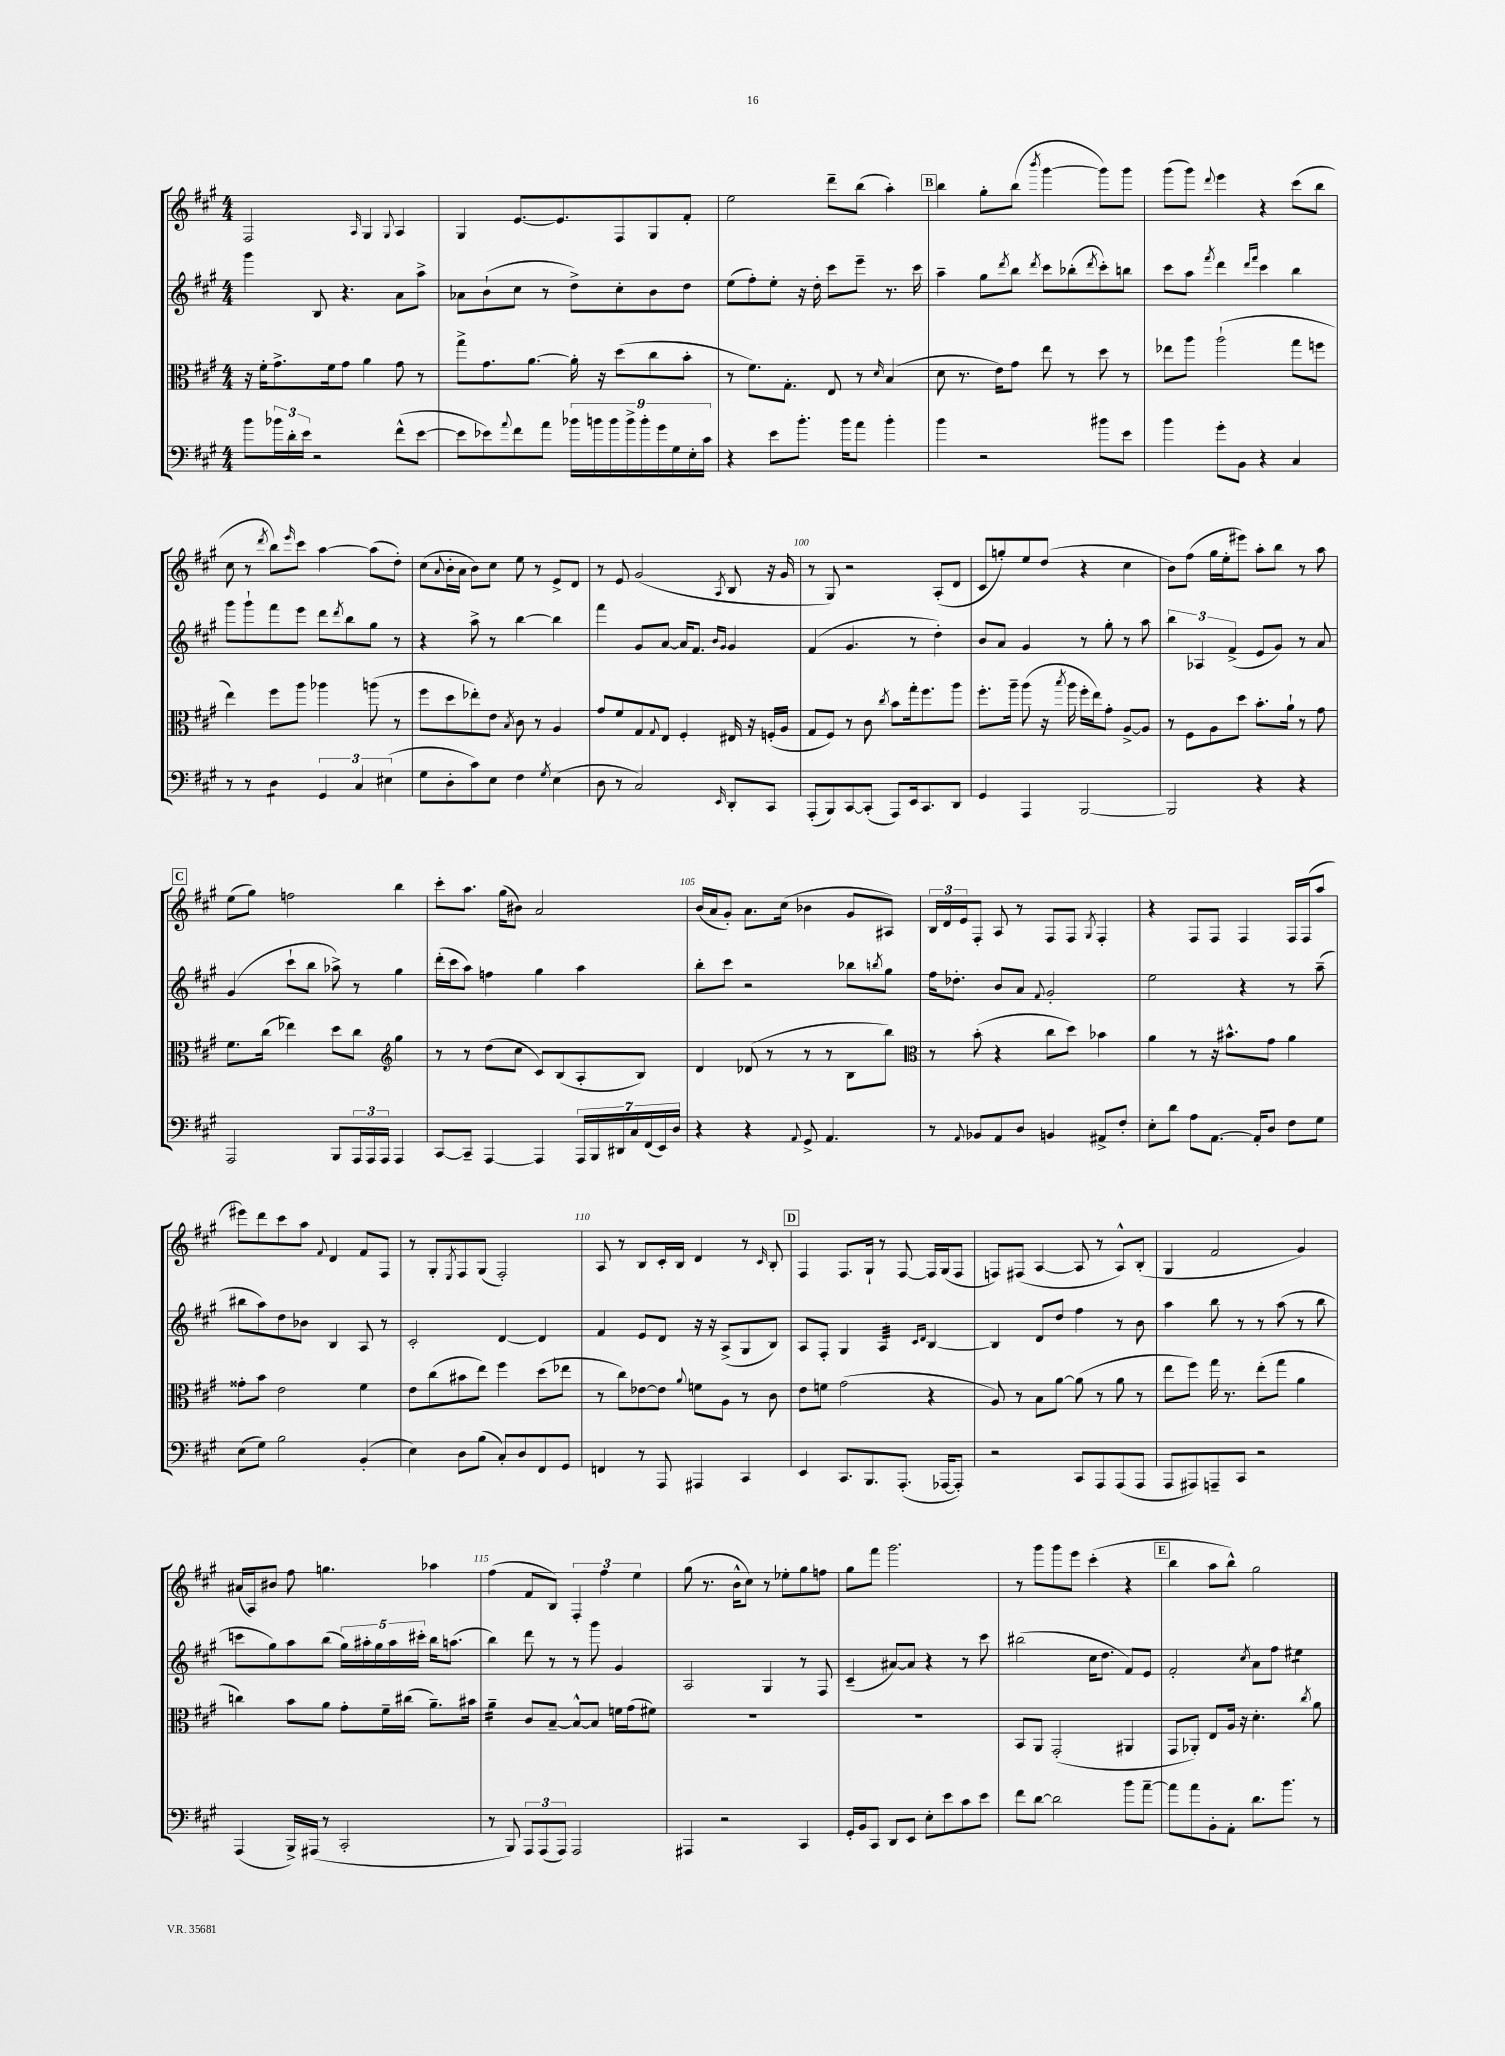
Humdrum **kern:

**kern	**kern	**kern	**kern
*staff4	*staff3	*staff2	*staff1
*clefF4	*clefC3	*clefG2	*clefG2
*k[f#c#g#]	*k[f#c#g#]	*k[f#c#g#]	*k[f#c#g#]
*M4/4	*M4/4	*M4/4	*M4/4
8b\L	16r	4ggg#\	2F#/
.	16f#'\LK	.	.
24b-\L	8.g#^\	.	.
24d'\	.	.	.
24e\JJ	.	.	.
2r	.	8B/	.
.	16f#\k	.	.
.	8g#\J	4.r	.
.	.	.	16qqA/
.	4a\	.	4G#/
.	.	.	8qqG#/
(8f#^^\L	8g#\	8a\L	4A/
[8e\J	8r	8aa^\J	.
=	=	=	=
8e\]L	8gg#^\L	8a-\L	4G#/
8e-\)	8.g#\	(8b`\	.
8qqa/	.	.	.
8f#\	.	8cc#\J	[8.e/L
.	[8.a\J	.	.
8a\J	.	8r	.
.	.	.	8.e/]
18b-\LL	16a'\]	8dd^\L)	.
18b\	.	.	.
.	16r	.	.
18b\	.	.	.
.	(8dd\L	8cc#'\	8F#/
18b^\	.	.	.
18b'\	.	.	.
.	8cc#\	8b\	8G#/
18g#\	.	.	.
18G#\	.	.	.
.	8b'\J	8dd\J	8f#'/J
18E'\	.	.	.
18c#\JJ	.	.	.
=	=	=	=
4r	8r	(8ee\L	2ee\
.	8.f#\L)	8ff#'\)	.
8e\L	.	8ee'\J	.
.	8.G#'\J	.	.
8.b'\J	.	16r	.
.	.	16dd'\	.
.	8E/	8ccc#\L	8ddd~\L
16b\LK	.	.	.
8a\J	8r	8eee~\J	(8bb\J
.	16qqd/	.	.
4b'\	(4B/	8.r	4aa'\)
.	.	16ccc#\	.
=	=	=	=
4b\	8d\	4aa~\	4bb\
.	8.r	.	.
2r	.	8gg#\L	8gg#'\L
.	16e\LK)	.	.
.	.	8qddd/	.
.	8g#\J	8bb\J	(8bb\J
.	.	8qddd/	8qbbb/
.	8ee\	8ccc#\L	[4ggg#\
.	8r	(8bb-'\	.
.	.	8qddd/	.
8b#\L	8dd\	8ccc#'\)	8ggg#\]L)
8e\J	8r	8bb\J	8ggg#\J
=	=	=	=
4b\	8ee-\L	8ccc#\L	(8ggg#\L
.	8aa\J	8aa\J	8ggg#\J)
.	.	8qfff#/	8qqddd/
8g#'\L	(2aa`\	4ddd\	4eee\
8BB\J	.	.	.
.	.	16qqddd/LL	.
.	.	16qqfff#/JJ	.
4r	.	4ccc#\	4r
4C#/	8gg#\L	4bb\	(8ccc#\L
.	8ff\J	.	8bb\J
=	=	=	=
8r	4ee\)	8ggg#\L	8cc#\
8r	.	8ggg#`\	8r
.	.	.	8qddd/
4D\	8ff#\L	8fff#\	8bb\L)
.	.	.	16qqeee/
.	8aa\J	8eee\J	8ccc#\J
6GG#/	4aa-\	8ddd\L	[4aa\
.	.	8qddd/	.
.	.	8bb\	.
6C#/	.	.	.
.	(8aa\	8gg#\J	(8aa\]L
(6E#\	.	.	.
.	8r	8r	8dd'\J)
=	=	=	=
8G#\L	8ff#\L	4r	(8cc#\L
.	.	.	8qqa/
8D'\	8dd\	.	16b'\L
.	.	.	16a\JJ
8c#\)	8ee-'\)	8aa^\	8b\L)
8E\J	8e\J	8r	8cc#\J
.	8qB/	.	.
4F#\	8c#\	[4bb\	8ee\
.	8r	.	8r
8qG#/	.	.	.
(4E\	4A/	4bb\]	8e^/L
.	.	.	8d/J
=	=	=	=
8D\	8g#/L	4fff#\	8r
8r	8f#/	.	8e/
2C#/)	8G#/	8g#/L	(2g#/
.	8qqG#/	.	.
.	8E/J	[8a/J	.
.	4F#'/	16a/]LK	.
.	.	8.f#/J	.
.	.	16qqb/LL	.
16qqEE/	.	16qqg#/JJ	8qA/
8DD'/L	16E#/	4g#/	8B/
.	16r	.	.
8CC#/J	(16F'/LL	.	16r
.	16A/JJ	.	16g#/
=	=	=	=
(8AAA'/L	8G#/L	(4f#/	8r
8BBB/)	8F#/J)	.	8G#/)
[8CC#/	8r	4.g#/	2r
(8CC#'/]J	8c#\	.	.
.	8qcc#/	.	.
8AAA/L)	8b\L	.	.
16EE/k	16gg#'\k	8r	.
8.CC#/	8.ff#\	.	.
.	.	4dd'\)	(8A'/L
8DD/J	8aa\J	.	8d/J
=	=	=	=
4GG#/	8.ff#'\L	8b/L	8c#/L
.	.	8a/J	8gg'/)
.	16aa~\Jk	.	.
4AAA/	(8aa\	4g#/	8ee/
.	16r	.	(8dd/J
.	8qbb/	.	.
.	16aa\	.	.
[2BBB/	16ff#'\LL	8r	4r
.	16ee\J)	.	.
.	8g#'\J	8gg#'\	.
.	[8A^/L	8r	4cc#\
.	8A/]J	8aa\	.
=	=	=	=
2BBB/]	8r	6bb\	8b\L)
.	8F#\L	.	(8ff#\J
.	.	6A-/	.
.	8A\	.	16gg#\LL
.	.	.	16ee'\J
.	.	(6f#^/	.
.	8dd\J	.	8eee#\J)
4r	8.b'\L	8e/L	8aa'\L
.	.	8g#/J)	8bb\J
.	16a`\Jk	.	.
4r	8r	8r	8r
.	8g#\	8a/	8aa\
=	=	=	=
2AAA/	8.f#\L	(4g#/	(8ee\L
.	.	.	8gg#\J)
.	(16cc#\Jk	.	.
.	4ee-\)	8ccc#`\L	2ff\
.	.	8bb\J	.
8BBB/L	8dd\L	8aa-^\)	.
24AAA/L	8cc#\J	8r	.
24AAA/	.	.	.
24AAA/JJ	.	.	.
*	*clefG2	*	*
4AAA/	4gg#\	4gg#\	4bb\
=	=	=	=
[8CC#/L	8r	(16ddd'\LL	8ccc#'\L
.	.	16ccc#\J	.
8CC#~/]J	8r	8aa\J)	8.aa\J
[4AAA/	(8dd\L	4ff\	.
.	.	.	(16gg#\LK
.	8cc#\J	.	8b#\J)
4AAA/]	8c#/L)	4gg#\	2a/
.	(8B/	.	.
28AAA/LL	8A'/	4aa\	.
28BBB/	.	.	.
28DD#/	.	.	.
28C#/	.	.	.
.	8B/J)	.	.
(28FF#/	.	.	.
28EE/)	.	.	.
28D/JJ	.	.	.
=	=	=	=
4r	4d/	8bb'\L	(16b/LL
.	.	.	16a/J
.	.	8ccc#\J	8g#'/J)
4r	(8d-/	2r	8.a\L
.	8r	.	.
.	.	.	(16cc#\Jk
8qqAA/	.	.	.
8GG#^/	8r	.	4b-\
4.AA/	8r	.	.
.	8B\L	8bb-\L	8g#/L
.	.	8qbb/	.
.	8bb\J)	8gg#\J	8A#/J)
=	=	=	=
*	*clefC3	*	*
8r	8r	16ff#\LK	24B/LL
.	.	.	24d/
.	.	8.dd-'\J	.
.	.	.	24e/J
8qqAA/	.	.	.
8BB-/L	(8b'\	.	8F#'/J
8AA/	4r	8b/L	8A/
8D/J	.	8a/J	8r
.	.	8qqf#/	.
4BB/	8cc#\L	2g#'/	8F#/L
.	8dd\J)	.	8F#/J
.	.	.	8qG#/
8AA#^/L	4b-\	.	4F#'/
8F#'/J	.	.	.
=	=	=	=
8E'\L	4a\	2ee\	4r
8d\J	.	.	.
8A\L	8r	.	8F#/L
[8.AA\J	16r	.	8F#/J
.	8.b#^^\L	.	.
.	.	4r	4F#/
16AA'/]LK	.	.	.
8D/J	8g#\J	.	.
8F#\L	4a\	8r	16F#/LL
.	.	.	(16F#/J
8G#\J	.	(8aa~\	8aa/J
=	=	=	=
(8E\L	8g##'\L	8bb#\L	8eee#\L)
8G#\J)	8b\J	8aa\)	8ddd\
2B\	2e\	8dd\	8ccc#\
.	.	8b-\J	8aa\J
.	.	.	8qqf#/
.	.	4B/	4d/
(4BB'/	4f#\	8A/	8f#/L
.	.	8r	8F#/J
=	=	=	=
4E\)	8e\L	2c#'/	8r
.	(8cc#\	.	8G#'/L
.	.	.	8qE/
8D\L	8b#\	.	8F#/
(8B\J	8ee\J)	.	(8G#/J
8C#'/L)	4ff#\	[4d/	2F#'/)
8D/	.	.	.
8FF#/	(8dd\L	4d/]	.
8GG#/J	8ee-\J	.	.
=	=	=	=
4FF/	8r	4f#/	8A/
.	8cc#\L)	.	8r
8r	[8e-\	8e/L	8B/L
8AAA/	8e-\]J	8d/J	16c#'/L
.	.	.	16B/JJ
.	8qqa/	.	.
4AAA#/	8f\L	16r	4d/
.	.	16r	.
.	8A\J	(8A^/L	.
4CC#/	8r	8G#/	8r
.	.	.	16qqc#/
.	8c#\	8B/J)	8B'/
=	=	=	=
4EE/	8e\L	8A/L	4F#/
.	8f\J	8F#'/J	.
8.CC#/L	(2g#\	4G#/	8.F#/L
8.BBB/	.	.	16G#`/Jk
.	.	4A/	8r
(8.AAA'/J	.	.	[8F#/
.	.	16qqc#/LL	.
.	.	16qqd/JJ	.
.	4r	[4B/	16F#/]LL
[16AAA-/LK	.	.	(16G#/J
8AAA-'/]J)	.	.	8F#/J
=	=	=	=
2r	8A/)	4B/]	8F/L)
.	8r	.	(8F#/J
.	8B\L	8d/L	[4A/
.	[8a\J	8dd/J	.
8CC#/L	(8a\]	4ff#\	8A/]
8AAA/	8r	.	8r
(8AAA/	8a\	8r	8A^^/L)
8AAA/J	8r	8b\	(8B'/J
=	=	=	=
8AAA/L	8ee\L	4aa\	4G#/
8AAA#/)	8ff#\J)	.	.
8AAA~/	16gg#\	8bb\	2f#/
.	8.r	.	.
8CC#/J	.	8r	.
2r	(8ee'\L	8r	.
.	8gg#\J	(8aa\	.
.	4a\	8r	4g#/)
.	.	8bb\	.
=	=	=	=
(4AAA/	4cc\)	8ccc\L	(16a#/LL
.	.	.	16A/J)
.	.	8gg#\)	8b#/J
16BBB^/LL)	8b\L	8aa\	8ff#\
(16AAA#/JJ	.	.	.
8r	8a\J	(8bb\J	4.gg\
2CC#'/	8g#'\L	20gg#\LL)	.
.	.	20aa#'\	.
.	.	20gg#\	.
.	16f#~\L	.	.
.	.	20aa#\	.
.	(16cc#\JJ	.	.
.	.	20ccc#'\JJ	.
.	8.a~\L)	16bb\LK	4aa-\
.	.	(8.aa\J	.
.	16b#\Jk	.	.
=	=	=	=
8r	4a~\	4bb\)	(4ff#\
8BBB/)	.	.	.
12AAA/L	8c#/L	8ddd\	8f#/L
(12AAA/	.	.	.
.	[8B~/J	8r	8B/J)
12AAA/J)	.	.	.
2AAA/	8B^^/_L	8r	6F#'/
.	8B/]J	8ggg#\	.
.	.	.	6ff#\
.	16f\LL	4g#/	.
.	(16g#\J	.	.
.	.	.	6ee\
.	8f#\J)	.	.
=	=	=	=
4AAA#/	1r	2A/	(8gg#\
.	.	.	8.r
2r	.	.	.
.	.	.	16b^^\LK
.	.	.	8cc#\J)
.	.	4G#/	8r
.	.	.	8ee-'\L
4CC#/	.	8r	8gg#\
.	.	8F#/	8ff\J
=	=	=	=
16GG#'/LL	1r	(4c#~/	8gg#\L
16BB/J	.	.	.
8CC#/J	.	.	8fff#\J
8DD/L	.	[8a#/L)	2.ggg#\
8EE/J	.	8a#/]J	.
8E'\L	.	4r	.
8e\	.	.	.
8c#\	.	8r	.
8e\J	.	8ccc#\	.
=	=	=	=
8f#\L	8BB/L	(2bb#\	8r
[8d\J	8AA/J	.	8ggg#\L
2d\]	(2GG#'/	.	8ggg#\
.	.	.	8eee\J
.	.	16cc#\LK	(4ccc#'\
.	.	8.dd\J	.
8b\L	4AA#/	8f#/L)	4r
[8a~\J	.	8e/J	.
=	=	=	=
8a\]L	8GG#/L	2f#'/	4bb\
8a\	8AA-'/J)	.	.
8BB'\	8E/L	.	8aa\L
8AA'\J	16A/Jk	.	8bb^^\J)
.	16r	.	.
.	.	8qcc#/	.
8.d\L	4.d'\	8a\L	2gg#\
.	.	8ff#\J	.
8.b\J	.	.	.
.	.	4ee#\	.
.	8qcc#/	.	.
8r	8a\	.	.
==	==	==	==
*-	*-	*-	*-
